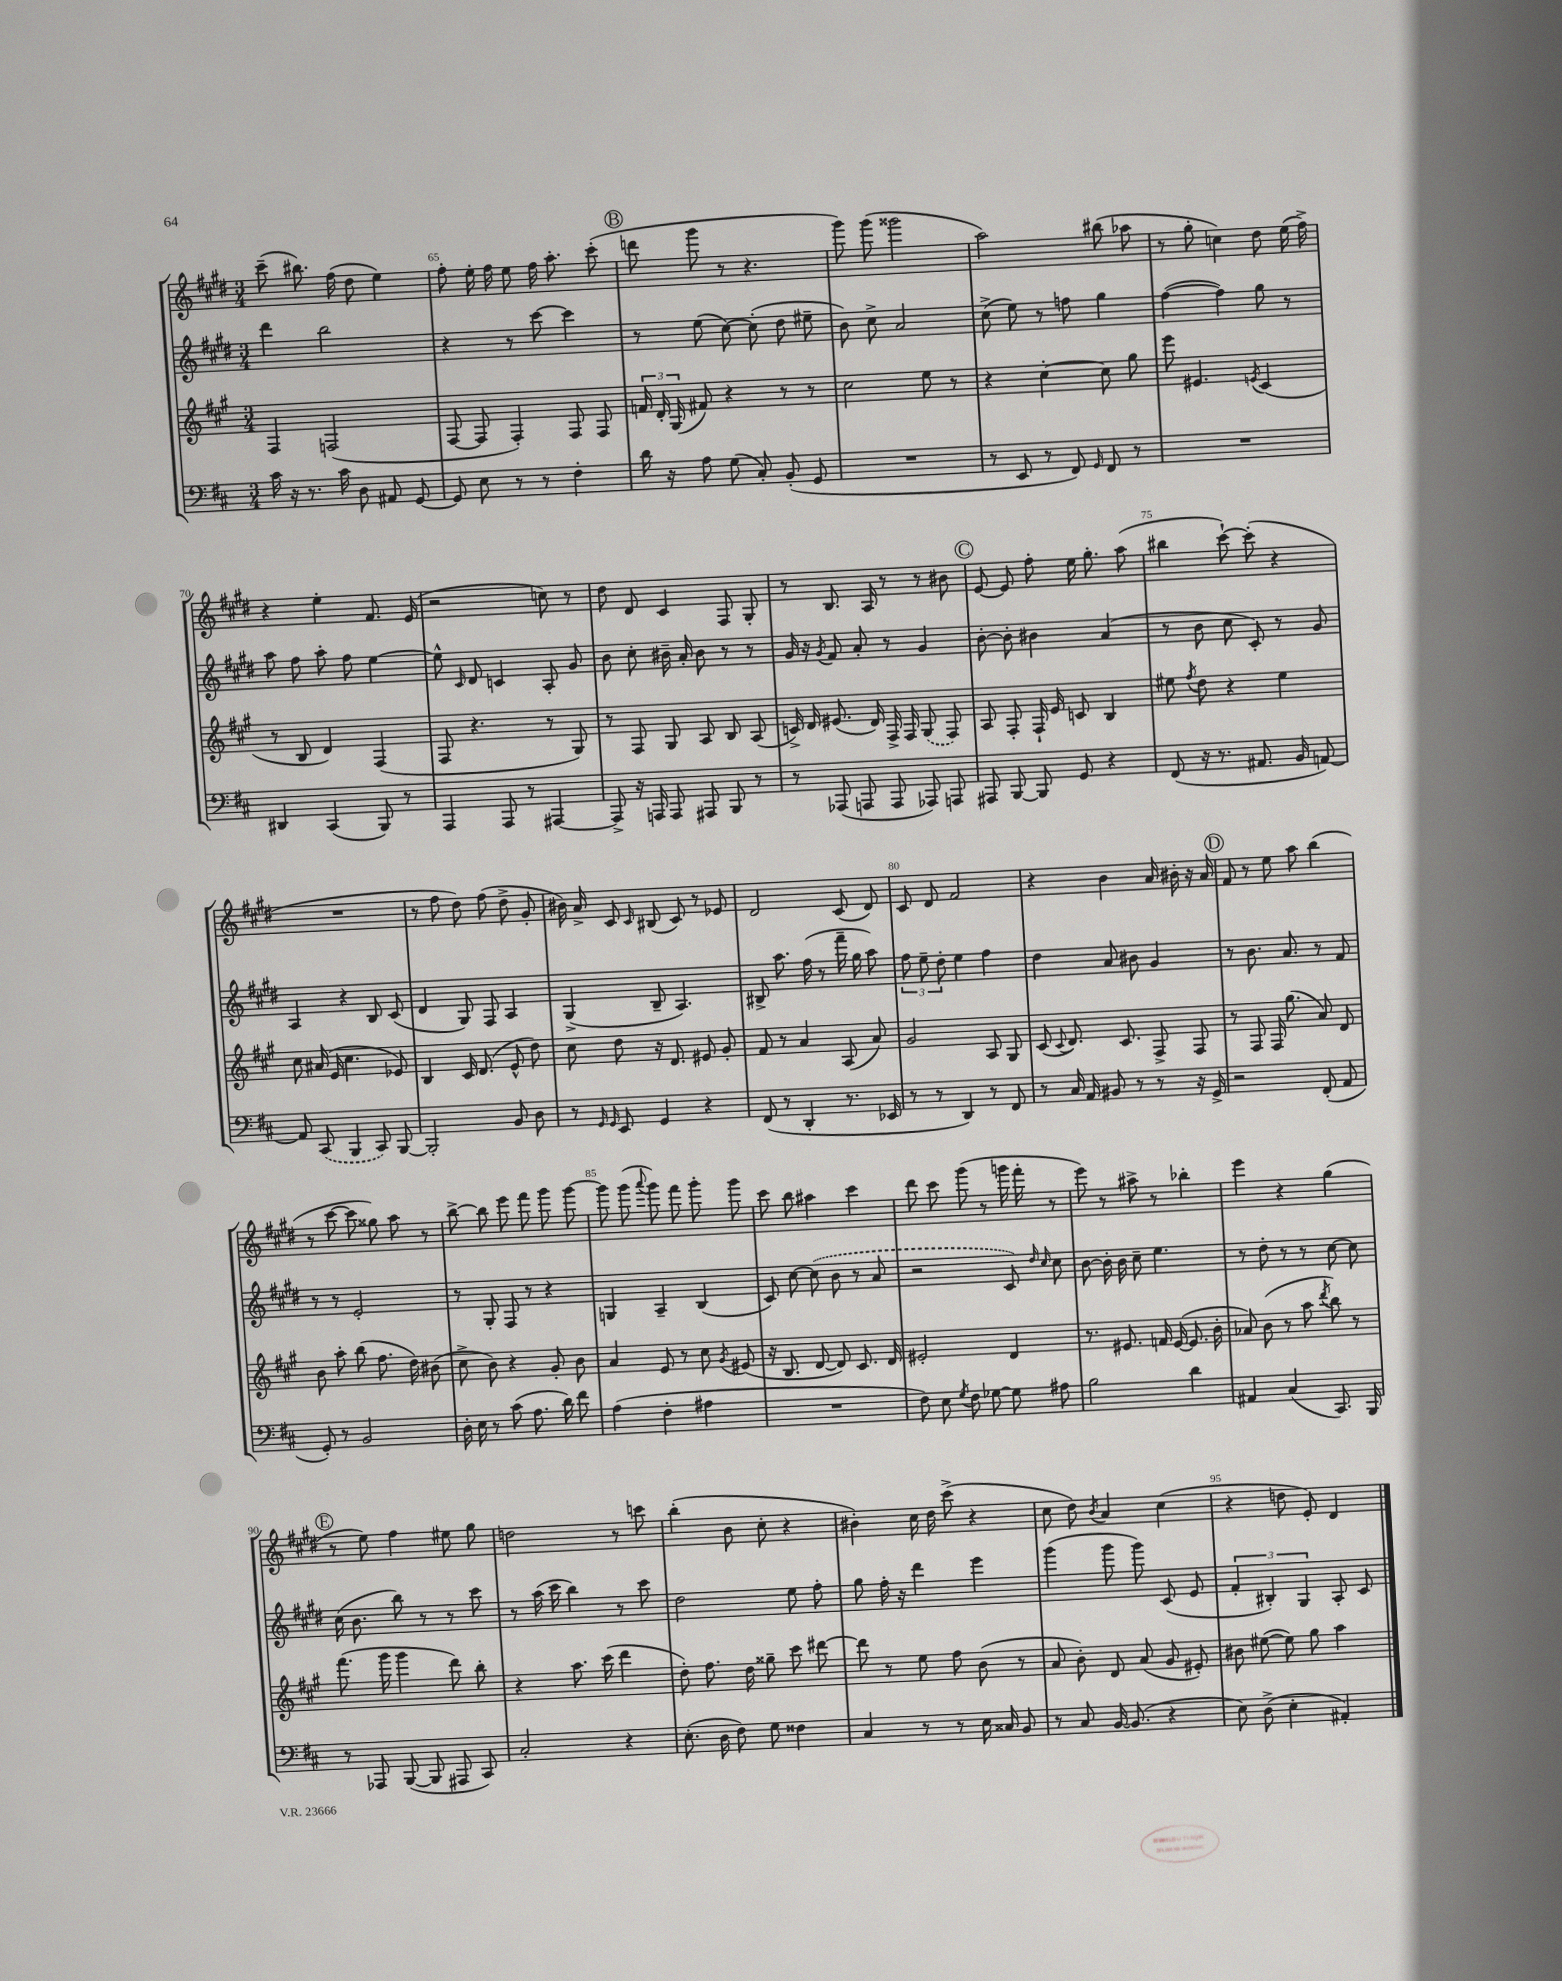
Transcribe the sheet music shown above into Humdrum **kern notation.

**kern	**kern	**kern	**kern
*staff4	*staff3	*staff2	*staff1
*clefF4	*clefG2	*clefG2	*clefG2
*k[f#c#]	*k[f#c#g#]	*k[f#c#g#d#]	*k[f#c#g#d#]
*M3/4	*M3/4	*M3/4	*M3/4
16c#\	4F#/	4ddd#\	(8ccc#~\
16r	.	.	.
8.r	.	.	8.bb#\)
.	(2F/	2bb\	.
16c#\	.	.	(16ff#\
8D\	.	.	8dd#\
8AA#/	.	.	4ee\)
[8GG/	.	.	.
=	=	=	=
8GG/]	[8F#/	4r	8ff#'\
8E\	8F#/]	.	16ee'\
.	.	.	16ff#\
8r	4F#'/)	8r	8ee\
8r	.	[8ccc#\	16ff#\
.	.	.	8.aa'\
4F#'\	8F#/	4ccc#\]	.
.	8F#/	.	(8ccc#'\
=	=	=	=
16d\	24f/	8r	8ddd\
.	24d'/	.	.
16r	.	.	.
.	(24G#/	.	.
8A\	8f#/)	(8ee\	8ggg#\
(8G\	4r	[8cc#\)	8r
8C#'/)	.	(8cc#'\]	4.r
(8BB'/	8r	8dd#\	.
8GG/	8r	8ee#~\	.
=	=	=	=
2.r	2cc#\	8b\)	8ggg#\)
.	.	8cc#^\	(8ggg#\
.	.	2a/	2ggg##\
.	8ee\	.	.
.	8r	.	.
=	=	=	=
8r	4r	(8cc#^\	2aa\)
8EE/	.	8ee\)	.
8r	[4cc#'\	8r	.
8FF#/)	.	8ff\	.
16qqGG/	.	.	.
8FF#/	8cc#\]	4gg#\	(8bb#\
8r	8gg#\	.	8aa-\
=	=	=	=
2.r	8eee\	([4ff#\	8r
.	4.e#/	.	8gg#'\
.	.	4ff#\])	4cc\)
.	8qe/	.	.
.	(4c#/	8gg#\	8dd#\
.	.	8r	(16ee\
.	.	.	16ff#^\)
=	=	=	=
4DD#/	8r	8aa\	4r
.	8B/	8ff#\	.
(4CC#/	4d/)	8aa'\	4ee'\
.	.	8ff#\	.
8BBB/)	(4F#/	[4ee\	8.f#/
8r	.	.	.
.	.	.	(16e/
=	=	=	=
4AAA/	8F#/	8ee^^\]	2r
.	.	16qqc#/	.
.	4.r	8d#/	.
8AAA/	.	4c/	.
8r	.	.	.
[4AAA#/	8r	8A'/	8cc\)
.	8G#/)	8g#/	8r
=	=	=	=
8AAA#^/]	8r	8b\	8dd#\
16r	8F#/	8cc#'\	8d#/
16AAA/	.	.	.
8AAA/	8G#/	16b#~\	4c#/
.	.	16a'/	.
8AAA#/	8A/	8b#\	.
8BBB/	8B/	8r	8F#/
8r	(8A/	8r	8G#'/
=	=	=	=
8r	16c^/)	16g#/	8r
.	16d/	16r	.
.	.	8qg#/	.
(8AAA-/	(8.e#/	8f#/	8.B/
8AAA/	.	8a'/	.
.	16d/)	.	16A/
8AAA/	16F#^/	8r	8r
.	16F#/	.	.
8AAA-/)	(8G#/	4g#/	8r
8AAA/	8F#/)	.	8b#\
=	=	=	=
8AAA#/	8A/	[8b'\	[8e/
[8BBB/	8F#'/	8b'\]	8e/]
8BBB/]	16F#`/	4b#\	8ff#'\
.	16e/	.	.
8GG/	8c/	.	16ee\
.	.	.	8.gg#'\
4r	4B/	(4a/	.
.	.	.	(8aa\
=	=	=	=
(8FF#/	8ee#\	8r	4bb#\
.	8qff#/	.	.
16r	8dd\	8b\	.
8.r	.	.	.
.	4r	8cc#\	[8ccc#`\)
8.AA#/	.	8c#'/)	(8ccc#'\]
.	4ee#\	8r	4r
16BB/	.	.	.
[8AA/)	.	8g#/	.
=	=	=	=
8AA/]	8cc#\	4A/	2.r
(8CC#/	(16a#/	.	.
.	16e/	.	.
4BBB/	4.cc#\	4r	.
8CC#/)	.	8B/	.
[8BBB/	8e-/)	(8c#/	.
=	=	=	=
2BBB'/]	4B/	4d#/	8r
.	.	.	8ff#\
.	16c#/	8G#/)	8dd#\)
.	(8.d/	.	.
.	.	8F#/	(8ff#\
8BB/	8e^^/	4A/	8dd#^\
8D\	8dd\)	.	8g#'/
=	=	=	=
8r	8cc#\	(4G#^/	16b#\)
.	.	.	16a^/
16qqGG/	.	.	.
16qqGG/	.	.	.
8EE/	8dd\	.	8c#/
.	.	.	16qqc#/
4GG/	16r	8B~/	(8B#/
.	8.d/	.	.
.	.	4.A/)	8c#/)
4r	8e#/	.	8r
.	8g#'/	.	8e-/
=	=	=	=
(8FF#/	8f#/	8B#^/	2d#/
8r	8r	8.aa\	.
4DD'/	4a/	.	.
.	.	(16ff#\	.
.	.	8r	.
8.r	(8A/	16fff#~\	(8c#/
.	.	16gg#\	.
.	8a/)	8aa\)	8d#/)
16EE-/	.	.	.
=	=	=	=
8r	2g#/	12ff#\	8c#/
.	.	12ee~\	.
8r	.	.	8d#/
.	.	12dd#'\	.
4DD/)	.	4ee\	2f#/
8r	8A/	4ff#\	.
8FF#/	8G#/	.	.
=	=	=	=
8r	(8c#/	4dd#\	4r
.	8qqc#/	.	.
16C#/	8.d/)	.	.
16AA/	.	.	.
8BB#/	.	8a/	4b\
.	8.c#/	.	.
8r	.	8b#\	.
8r	8F#^/	4g#/	16a/
.	.	.	16b#'\
16r	8F#/	.	16r
16GG^/	.	.	16a/
=	=	=	=
2r	8r	8r	8f#/
.	8F#/	8.b\	8r
.	16F#/	.	8ee\
.	(8.gg#\	8.a/	.
.	.	.	8aa\
(8FF#'/	8a/)	8r	(4bb\
8AA/	8d/	8f#/	.
=	=	=	=
8GG'/)	8b\	8r	8r
8r	8aa'\	8r	[8ccc#\
2BB/	(8bb\	2e'/	8ccc#\]
.	8.ff#\	.	8gg##\)
.	.	.	8aa\
.	16dd\)	.	.
.	(8b#\	.	8r
=	=	=	=
16D'\	8cc#^\	8r	[8bb^\
16E\	.	.	.
8r	8b\)	8G#'/	8bb\]
(8c#\	4r	8F#/	8eee\
8.A\	.	8r	8fff#\
.	8g#'/	4r	8ggg#\
16d\)	.	.	.
8f#\	8b\	.	[8ggg#\
=	=	=	=
(4A\	4a/	4G/	8ggg#\]
.	.	.	(8ggg#\
.	.	.	8qqaaa/
4F#'\	8e/	4A~/	8ggg#\)
.	8r	.	8fff#\
4A#\	8cc#\	(4B/	8ggg#'\
.	8qg#/	.	.
.	(8e#/	.	8ggg#\
=	=	=	=
2.r	16r	8c#/)	8ccc#\
.	8.B/	.	.
.	.	[8cc#\	8bb\
.	[8d/	(8cc#\]	4aa#\
.	8d/])	8b\	.
.	8.c#/	8r	4ccc#\
.	.	8a/	.
.	16d/	.	.
=	=	=	=
8F#\)	2e#'/	2r	8ddd#\
8E\	.	.	8ccc#\
8qG/	.	.	.
8F#\	.	.	(8ggg#\
[8G-\	.	.	8r
8G-\]	4d/	8c#/)	16ggg\
.	.	.	16fff#'\
.	.	16qqdd#/	.
.	.	16qqcc#/	.
8A#\	.	8cc#\	8r
=	=	=	=
2B\	8.r	[8b\	8eee\)
.	.	16b'\]	8r
.	8.e#/	16b\	.
.	.	8cc#~\	8aa#^\
.	16f/	4.ee\	8r
.	([16e#/	.	.
4d\	8.e#/]	.	4bb-'\
.	16b'\	.	.
=	=	=	=
4AA#/	8a-/)	8r	4eee\
.	(8b\	8dd#'\	.
(4C#/	8r	8r	4r
.	8aa\	8r	.
.	8qddd/	.	.
8.CC#/)	8bb\)	[8cc#\	(4gg#\
.	8r	8cc#\]	.
16BBB/	.	.	.
=	=	=	=
8r	(8.fff#\	(16cc#\	8r
.	.	8.b\	.
8AAA-/	.	.	8ee\)
.	16ggg#\	.	.
([8BBB/	4ggg#\	8bb\)	4ff#\
8BBB/]	.	8r	.
8AAA#/	8ddd\)	8r	8ee#\
8CC#/)	8bb'\	8ccc#\	8gg#\
=	=	=	=
2C#'/	4r	8r	2dd\
.	.	(16aa\	.
.	.	16ccc#\	.
.	8.aa\	4bb\)	.
.	(16ccc#\	.	.
4r	4ddd\	8r	8r
.	.	8ccc#\	8ccc\
=	=	=	=
(8.E'\	8dd'\)	2dd#\	(4bb'\
.	8.ff#\	.	.
16D\	.	.	.
8F#\)	.	.	8b\
.	16dd\	.	.
8G\	8gg##~\	.	8cc#'\
4F##\	8ccc#\	8ee\	4r
.	[8ddd#\	8ff#'\	.
=	=	=	=
4C#/	8ddd#\]	8gg#\	4b#'\)
.	8r	16ff#'\	.
.	.	16r	.
8r	8ee\	4ddd#\	16cc#\
.	.	.	16dd#\
8r	8ff#\	.	(8ccc#^\
16E\	(8b\	4eee\	4r
16C##/	.	.	.
8BB/	8r	.	.
=	=	=	=
8r	8a/	(4ggg#\	8cc#\
8C#/	8b'\)	.	8dd#\)
.	.	.	8qb/
[16BB/	8d/	8ggg#\	4a/
(8.BB/]	.	.	.
.	(8a/	8ggg#\)	.
4r	8g#/	(8c#/	(4cc#\
.	8e#'/)	8e/	.
=	=	=	=
8E\)	8b#\	6f#'/	4r
(8D^\	([8ee#\	.	.
.	.	6B#'/)	.
4E'\	8ee#\])	.	8dd\
.	.	6G#/	.
.	8gg#\	.	8e'/)
4AA#'/)	4aa\	8A'/	4d#/
.	.	8c#/	.
==	==	==	==
*-	*-	*-	*-
